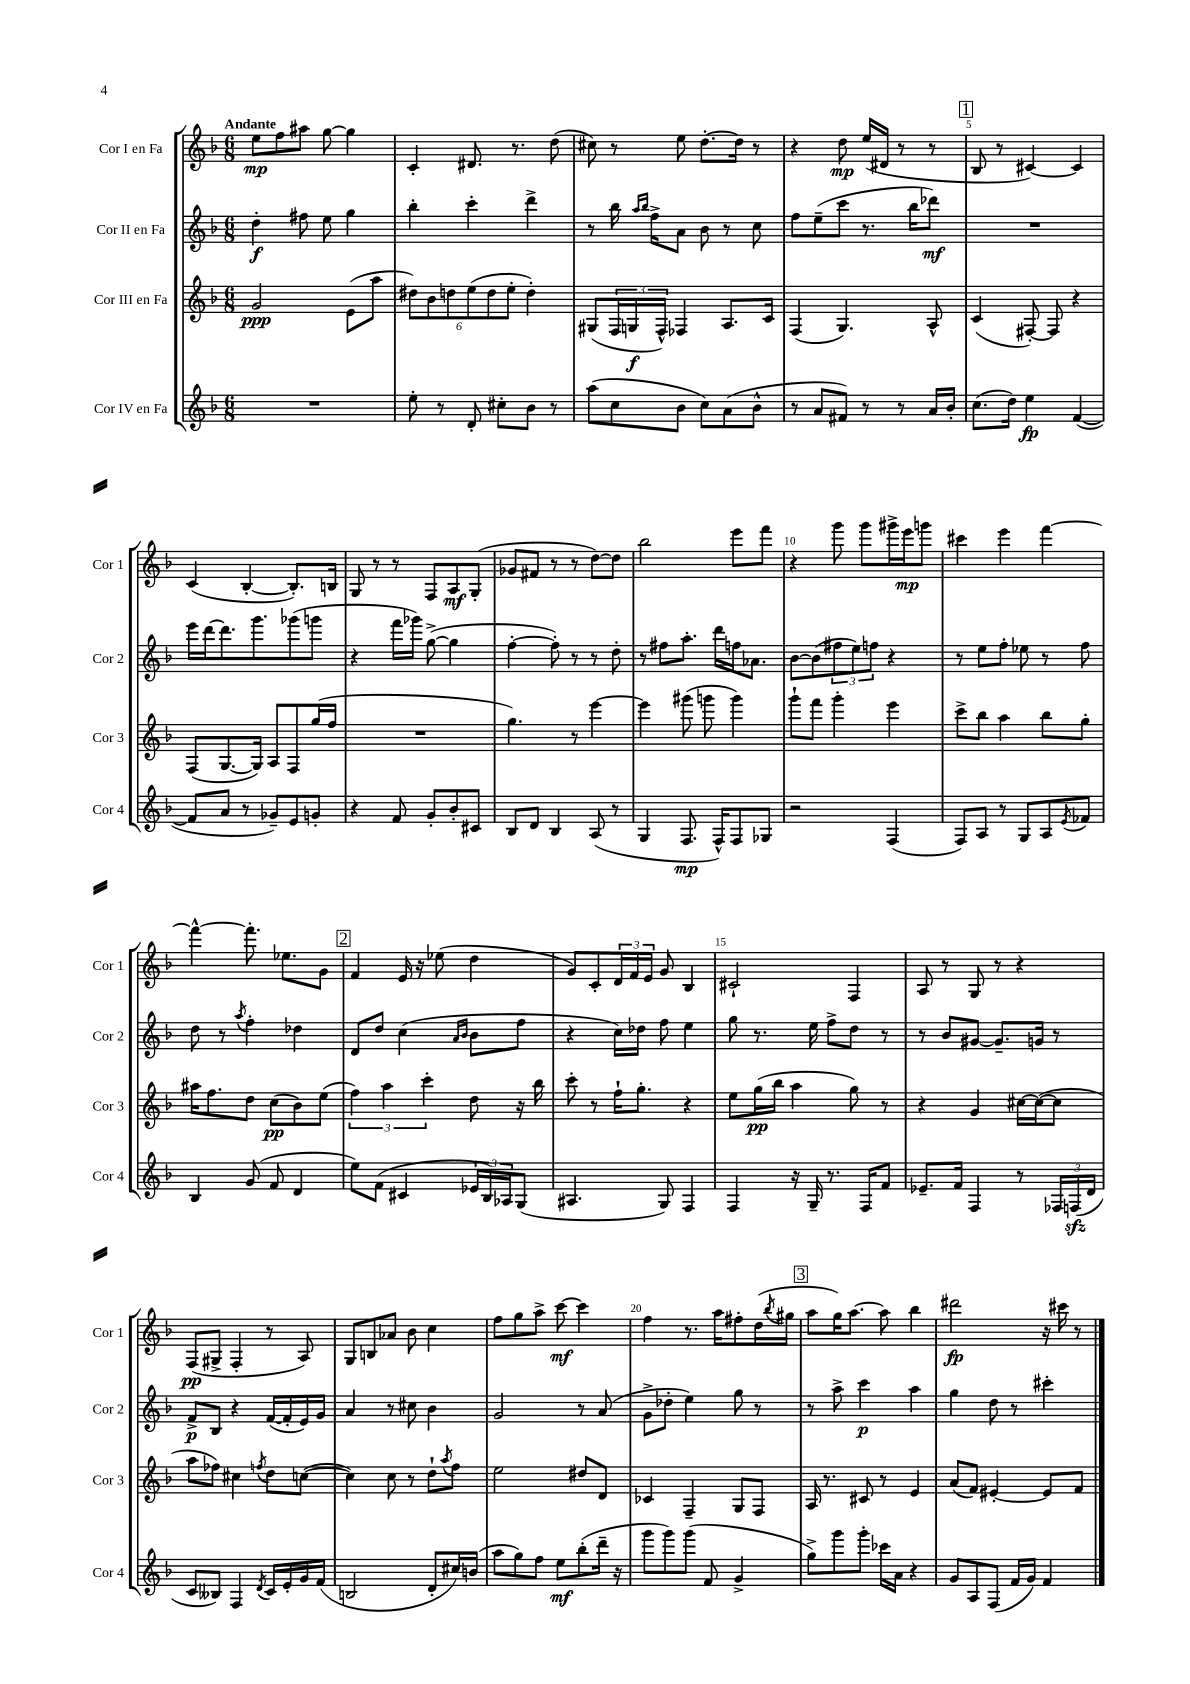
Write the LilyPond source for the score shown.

<<
\new StaffGroup <<
\new Staff = "s0" \with { instrumentName = "Cor I en Fa" shortInstrumentName = "Cor 1" } {
    \clef treble \key f \major \numericTimeSignature \time 6/8 \tempo "Andante"
    e''8\mp f''8 ais''8 g''8~ g''4 |
    c'4-. dis'8. r8. d''8( |
    cis''8) r8 e''8 d''8.~-. d''16 r8 |
    r4 d''8\mp e''16( dis'16 r8 r8 |
    \mark \markup { \box "1" } bes8 r8 cis'4~) cis'4 |
    c'4( bes4~-. bes8.-.) b16 |
    g8 r8 r8 f8 a8\mf g8-.( |
    ges'8 fis'8 r8 r8 d''8~) d''8 |
    bes''2 e'''8 f'''8 |
    r4 g'''8 g'''8 gis'''16-> e'''16\mp g'''8 |
    cis'''4 e'''4 f'''4~ |
    f'''4~-^ f'''8.-. ees''8. g'8 |
    \mark \markup { \box "2" } f'4 e'16 r16 ees''8( d''4 |
    g'8) c'8-. \tuplet 3/2 { d'16 f'16 e'16 } g'8 bes4 |
    cis'2-! f4 |
    a8 r8 g8 r8 r4 |
    f8\pp( gis8-> f4-. r8 a8) |
    g8 b8 aes'8 bes'8 c''4 |
    f''8 g''8 a''8-> c'''8~\mf c'''4 |
    f''4 r8. a''16 fis''8-. d''16( \acciaccatura { bes''8 } gis''16 |
    \mark \markup { \box "3" } a''8 g''16) a''8.~ a''8 bes''4 |
    dis'''2\fp r16 cis'''16 r8 \bar "|." |
}
\new Staff = "s1" \with { instrumentName = "Cor II en Fa" shortInstrumentName = "Cor 2" } {
    \clef treble \key f \major \numericTimeSignature \time 6/8
    d''4-.\f fis''8 e''8 g''4 |
    bes''4-. c'''4-. d'''4-> |
    r8 bes''16 \grace { a''16 bes''16 } f''16-> a'8 bes'8 r8 c''8 |
    f''8 e''8--( c'''8 r8. bes''16 des'''8\mf) |
    \mark \markup { \box "1" } R2. |
    e'''16 d'''16~ d'''8. g'''8. ges'''8( g'''8 |
    r4 f'''16 ges'''16) g''8~->( g''4 |
    f''4~-. f''8-.) r8 r8 d''8-. |
    r8 fis''8 a''8.-. d'''16 f''16 aes'8. |
    bes'8~ bes'8( \tuplet 3/2 { fis''8 e''8) f''8 } r4 |
    r8 e''8 f''8-. ees''8 r8 f''8 |
    d''8 r8 \acciaccatura { a''8 } f''4-. des''4 |
    \mark \markup { \box "2" } d'8 d''8 c''4( \grace { a'16 bes'16 } bes'8 f''8 |
    r4 c''16) des''16 f''8 e''4 |
    g''8 r8. e''16 f''8-> d''8 r8 |
    r8 bes'8 gis'8~ gis'8.-- g'16 r8 |
    f'8->\p bes8 r4 f'16~( f'16-. e'16) g'16 |
    a'4 r8 cis''8 bes'4 |
    g'2 r8 a'8( |
    g'8-> des''8-. e''4) g''8 r8 |
    \mark \markup { \box "3" } r8 a''8-> c'''4\p a''4 |
    g''4 d''8 r8 cis'''4-. \bar "|." |
}
\new Staff = "s2" \with { instrumentName = "Cor III en Fa" shortInstrumentName = "Cor 3" } {
    \clef treble \key f \major \numericTimeSignature \time 6/8
    g'2\ppp e'8( a''8 |
    \tuplet 6/4 { dis''8) bes'8 d''8 e''8( d''8 e''8-. } d''4-.) |
    gis8( \tuplet 3/2 { f16 g16\f f16-^) } fes4 a8. c'16 |
    f4( g4.) a8-^ |
    \mark \markup { \box "1" } c'4( fis8~-.) fis8 r4 |
    f8( g8.~ g16) a8 f8 g''16( f''16 |
    R2. |
    g''4.) r8 e'''4~ |
    e'''4 gis'''8( g'''8 g'''4) |
    g'''8-! f'''8 g'''4-. e'''4 |
    c'''8-> bes''8 a''4 bes''8 g''8-. |
    ais''16 f''8. d''8 c''8\pp( bes'8) e''8( |
    \mark \markup { \box "2" } \tuplet 3/2 { f''4) a''4 c'''4-. } d''8 r16 bes''16 |
    c'''8-. r8 f''16-! g''8.-. r4 |
    e''8 g''16\pp( bes''16 a''4 g''8) r8 |
    r4 g'4 cis''16~ cis''16~( cis''8 |
    a''8 fes''8) cis''4 \acciaccatura { f''8 } d''8 c''8~( |
    c''4) c''8 r8 d''8-! \acciaccatura { a''8 } f''8 |
    e''2 dis''8 d'8 |
    ces'4 f4-- g8 f8 |
    \mark \markup { \box "3" } a16 r8. cis'8 r8 e'4 |
    a'8( f'8) eis'4~-. eis'8 f'8 \bar "|." |
}
\new Staff = "s3" \with { instrumentName = "Cor IV en Fa" shortInstrumentName = "Cor 4" } {
    \clef treble \key f \major \numericTimeSignature \time 6/8
    R2. |
    e''8-. r8 d'8-. cis''8-. bes'8 r8 |
    a''8( c''8 bes'8 c''8) a'8( bes'8-^ |
    r8 a'8 fis'8) r8 r8 a'16 bes'16-. |
    \mark \markup { \box "1" } c''8.( d''16) e''4\fp f'4~( |
    f'8 a'8 r8 ges'8--) e'8 g'8-. |
    r4 f'8 g'8-. bes'8-. cis'8 |
    bes8 d'8 bes4 a8( r8 |
    g4 f8.\mp f16-^) f8 ges8 |
    r2 f4( |
    f8) a8 r8 g8 a8 \acciaccatura { e'8 } fes'8 |
    bes4 g'8( f'8 d'4 |
    \mark \markup { \box "2" } e''8) f'8( cis'4 \tuplet 3/2 { ees'16 bes16) aes16 } g8( |
    ais4. g8) f4 |
    f4 r16 g16-- r8. f16 f'8 |
    ees'8.-- f'16 f4 r8 \tuplet 3/2 { fes16 f16\sfz( d'16 } |
    c'8 beses8) f4 \acciaccatura { d'8 } c'16 e'16-. g'16 f'16( |
    b2 d'8-. cis''16) b'16( |
    a''8 g''8) f''8 e''8\mf bes''8-.( d'''16-- r16 |
    g'''8 g'''8) g'''8( f'8 g'4-> |
    \mark \markup { \box "3" } g''8->) g'''8 g'''8-. ces'''16 a'16 r4 |
    g'8 a8 f8( f'16 g'16) f'4 \bar "|." |
}
>>
>>
\layout { \context { \Score \override BarNumber.break-visibility = ##(#f #t #t) barNumberVisibility = #(every-nth-bar-number-visible 5) } }
